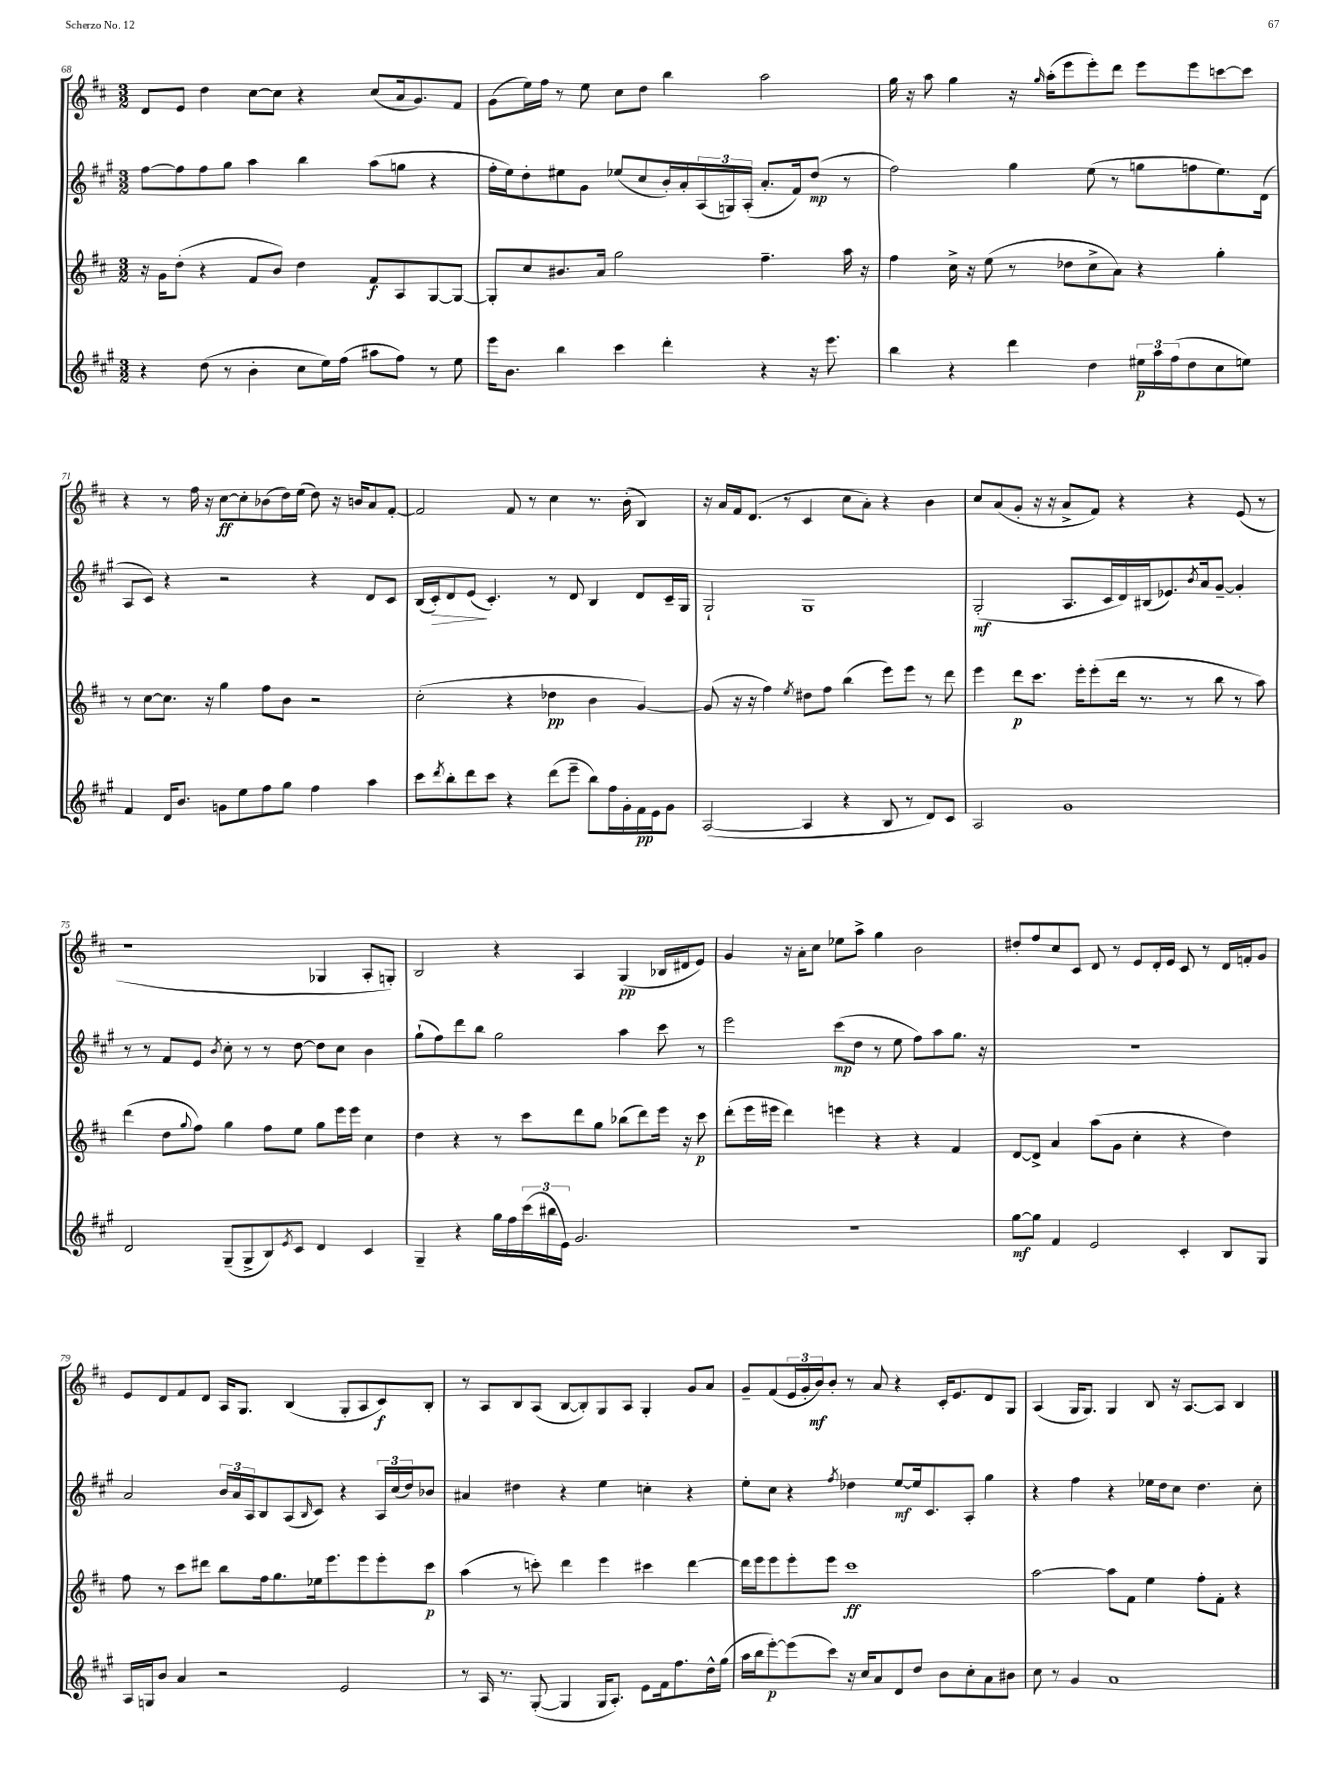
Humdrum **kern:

**kern	**kern	**kern	**kern
*staff4	*staff3	*staff2	*staff1
*clefG2	*clefG2	*clefG2	*clefG2
*k[f#c#g#]	*k[f#c#]	*k[f#c#g#]	*k[f#c#]
*M3/2	*M3/2	*M3/2	*M3/2
4r	16r	[8ff#	8d
.	16g	.	.
.	(8dd'	8ff#]	8e
(8dd	4r	8ff#	4dd
8r	.	8gg#	.
4b'	8f#	4aa	[8cc#
.	8b)	.	8cc#]
8cc#	4dd	4bb	4r
16ee)	.	.	.
(16ff#	.	.	.
8aa#	8f#	(8aa	(8cc#
8ff#)	8A	8gg	16a
.	.	.	8.g)
8r	[8G	4r	.
8ee	8G_	.	8f#
=	=	=	=
16eee	8G']	16ff#'	(8g
8.b	.	16ee)	.
.	8cc#	8dd'	16ee)
.	.	.	16ff#
4bb	8.b#	8ee#	8r
.	.	8g#	8ee
.	16a	.	.
4ccc#	2gg	(8ee-	8cc#
.	.	8cc#	8dd
4ddd'	.	16b')	4bb
.	.	16a'	.
.	.	(24A	.
.	.	24G)	.
.	.	(24A'	.
4r	4.ff#~	8.a'	2aa
.	.	16f#)	.
16r	.	(8dd	.
8.eee	.	.	.
.	16aa	8r	.
.	16r	.	.
=	=	=	=
4bb	4ff#	2ff#)	16gg
.	.	.	16r
.	.	.	8aa
4r	16cc#^	.	4gg
.	16r	.	.
.	(8ee	.	.
4ddd	8r	4gg#	16r
.	.	.	16qqgg
.	.	.	(16aa'
.	8dd-	.	8eee
4dd	8cc#^	(8ee	8eee')
.	8a)	8r	8ddd
24ee#	4r	8gg	8eee
24aa	.	.	.
(24ff#	.	.	.
8dd	.	8ff	8eee
8cc#	4gg'	8.ee)	[8ccc
8ee)	.	.	8ccc]
.	.	(16d	.
=	=	=	=
4f#	8r	8A	4r
.	[8cc#	8c#)	.
16d	8.cc#]	4r	8r
8.b	.	.	.
.	.	.	16ff#
.	16r	.	16r
8g	4gg	2r	[8cc#
8ee	.	.	8cc#']
8ff#	8ff#	.	(8b-
8gg#	8b	.	16dd)
.	.	.	(16ee
4ff#	2r	4r	8dd)
.	.	.	16r
.	.	.	16b
4aa	.	8d	8a
.	.	8c#	[8f#'
=	=	=	=
8ccc#	(2cc#'	(16B	2f#]
.	.	16c#')	.
8qddd	.	.	.
8bb'	.	8d	.
8ddd	.	(8e	.
8ccc#	.	4.c#')	.
4r	4r	.	8f#
.	.	.	8r
(8ddd	4dd-	8r	4cc#
8eee~	.	8d	.
8bb)	4b	4B	8.r
16ff#	.	.	.
16g#'	.	.	(16b'
16f#	[4g)	8d	4B)
16e	.	.	.
8g#	.	16c#~	.
.	.	16G#	.
=	=	=	=
([2A	(8g]	2G#`	16r
.	.	.	16a
.	16r	.	16f#
.	16r	.	(8.d
.	4ff#)	.	.
.	.	.	8r
.	8qee	.	.
4A]	8dd#	1G#	4c#
.	8ff#	.	.
4r	(4bb	.	8cc#
.	.	.	8a')
8B	8eee)	.	4r
8r	8eee	.	.
8d)	8r	.	4b
8c#	8ddd	.	.
=	=	=	=
2A	4eee	(2G#'	8cc#
.	.	.	(8a
.	8ddd	.	8g'
.	8.ccc#	.	16r
.	.	.	16r
1g#	.	8.A	8a^
.	16eee'	.	.
.	(8eee'	.	8f#)
.	.	16c#	.
.	16ddd	16d)	4r
.	8.r	(16B#	.
.	.	8.e-)	.
.	8r	.	4r
.	.	8qb	.
.	.	16a	.
.	8bb	[8g#~	.
.	8r	4g#']	(8e
.	8aa)	.	8r
=	=	=	=
2d	(4ddd	8r	1r
.	.	8r	.
.	8dd	8f#	.
.	8qqgg	.	.
.	8ff#)	8e	.
.	.	8qb	.
(8G#~	4gg	8cc#'	.
8G#^	.	8r	.
8B)	8ff#	8r	.
8qe	.	.	.
8c#	8ee	[8dd	.
4d	8gg	8dd]	4G-
.	16eee	8cc#	.
.	16eee	.	.
4c#	4cc#	4b	8A'
.	.	.	8G')
=	=	=	=
4G#~	4dd	(8gg#`	2B
.	.	8ff#)	.
4r	4r	8ddd	.
.	.	8bb	.
16gg#	8r	2gg#	4r
16ff#	.	.	.
(24ccc#	8ccc#	.	.
24bb#	.	.	.
24e)	.	.	.
2.g#	8ddd	.	4A
.	8gg	.	.
.	(8bb-	4aa	(4G
.	8ddd)	.	.
.	16eee	8ccc#	16B-
.	16r	.	16d#
.	8ccc#	8r	8e)
=	=	=	=
1.r	(8ddd'	2eee	4g
.	16eee	.	.
.	16eee#	.	.
.	4ddd)	.	16r
.	.	.	16a'
.	.	.	8cc#
.	4eee	(8ccc#	8ee-
.	.	8dd	8aa^
.	4r	8r	4gg
.	.	8ee	.
.	4r	8ff#)	2b
.	.	8aa	.
.	4f#	8.gg#	.
.	.	16r	.
=	=	=	=
[8gg#	[8d	1.r	8dd#'
8gg#]	8d^]	.	8ff#
4f#	4a	.	8cc#
.	.	.	8c#
2e	(8aa	.	8d
.	8g	.	8r
.	4cc#'	.	8e
.	.	.	16d'
.	.	.	16e
4c#'	4r	.	8c#
.	.	.	8r
8B	4dd)	.	16d
.	.	.	16f'
8G#	.	.	8g
=	=	=	=
16A	8ff#	2a	8e
16G	.	.	.
8b	8r	.	8d
4a	8ccc#	.	8f#
.	8ddd#	.	8d
2r	8bb	24b	16A
.	.	24a	.
.	.	.	8.G
.	.	24A	.
.	16ff#	8B	.
.	8.gg	.	.
.	.	(8A	(4B
.	.	16qqB	.
.	16ee-	8c#)	.
.	8.eee	.	.
2e	.	4r	8G'
.	8eee	.	8A
.	8eee'	24A	8c#)
.	.	(24cc#	.
.	.	24dd)	.
.	8ccc#	8b-	8B'
=	=	=	=
8r	(4aa	4a#	8r
16A	.	.	8A
8.r	.	.	.
.	8r	4dd#	8B
([8G#'	8ccc')	.	(8A
4G#]	4ddd	4r	[8B
.	.	.	8B'])
16G#	4eee	4ee	8G
8.A')	.	.	.
.	.	.	8A
8e	4ccc#	4cc'	4G'
16f#	.	.	.
8.ff#	.	.	.
.	[4ddd	4r	8g
16dd^^	.	.	8a
(16gg#	.	.	.
=	=	=	=
16aa	16ddd]	8ee'	8g~
16bb	16eee	.	.
[8eee')	8eee	8cc#	(8f#
(8eee]	8eee'	4r	24e
.	.	.	24g'
.	.	.	24b)
8ccc#)	8eee	.	8b'
.	.	8qff#	.
16r	1ccc#	4dd-	8r
16cc#	.	.	.
8a	.	.	8a
8d	.	[8ee	4r
8dd	.	16ee]	.
.	.	8.c#	.
8b	.	.	16c#'
.	.	.	8.e
8cc#'	.	8A'	.
8a	.	4gg#	8d
8b#	.	.	8G
=	=	=	=
8cc#	[2aa	4r	(4A
8r	.	.	.
4g#	.	4ff#	16G
.	.	.	8.G)
1a	8aa]	4r	4G
.	8f#	.	.
.	4ee	16ee-	8B
.	.	16dd	.
.	.	8cc#	16r
.	.	.	[8.A
.	8ff#'	4.dd	.
.	8f#'	.	8A]
.	4r	.	4B
.	.	8cc#'	.
==	==	==	==
*-	*-	*-	*-
